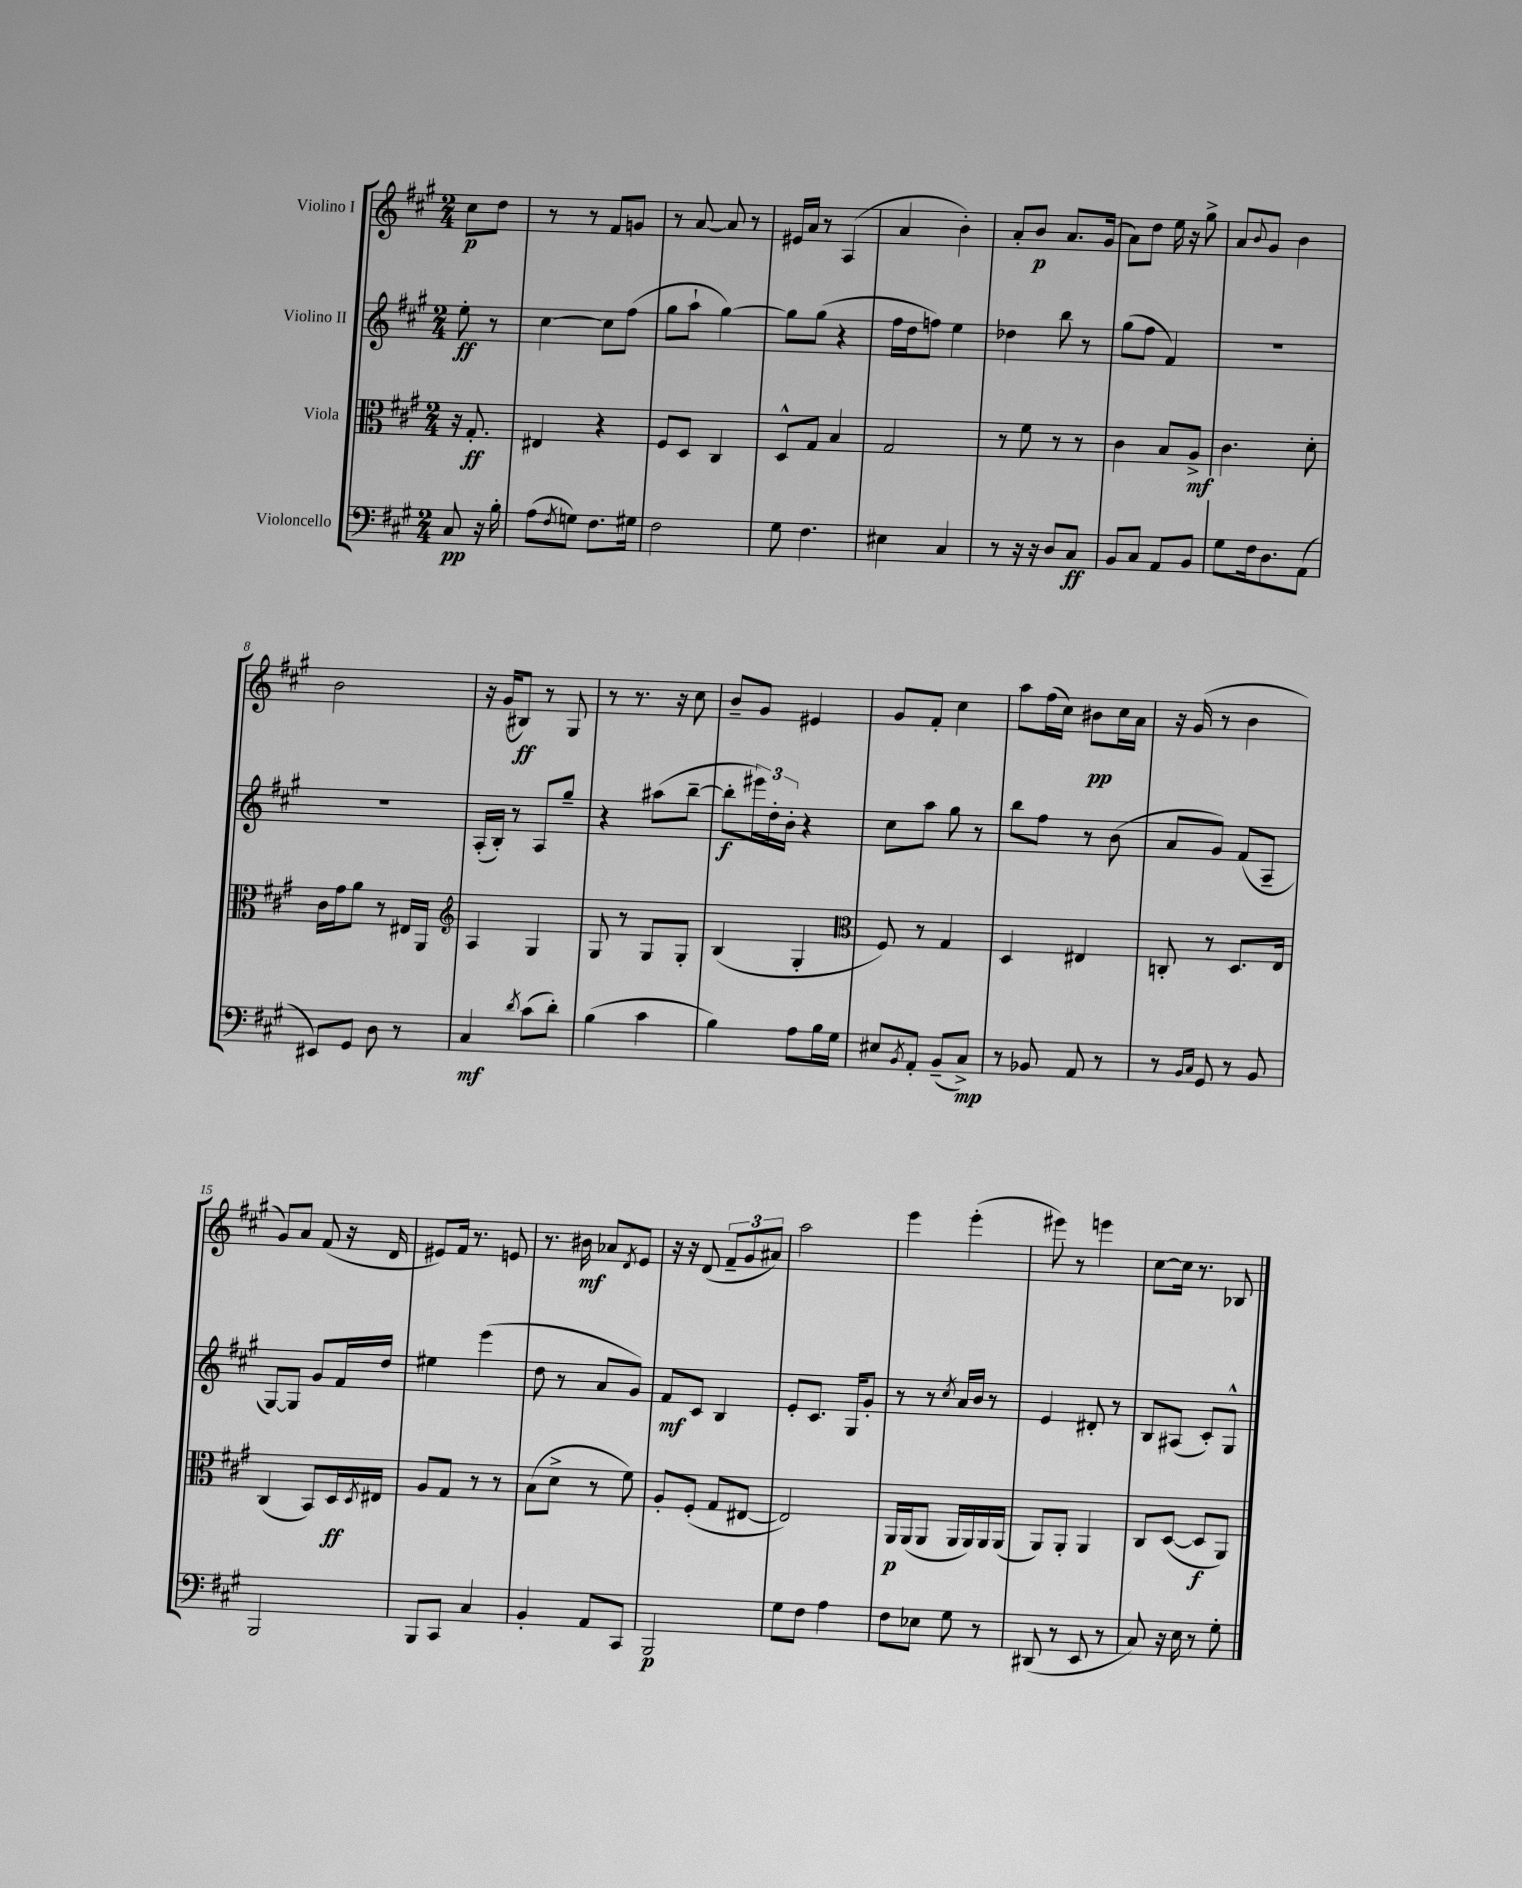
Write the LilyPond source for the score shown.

<<
\new StaffGroup <<
\new Staff = "s0" \with { instrumentName = "Violino I" } {
    \clef treble \key a \major \numericTimeSignature \time 2/4 \partial 4
    cis''8\p d''8 |
    r8 r8 fis'8 g'8 |
    r8 a'8~ a'8 r8 |
    eis'16 a'16 r8 a4( |
    a'4 b'4-.) |
    a'8-. b'8\p a'8. gis'16( |
    a'8) d''8 e''16 r16 gis''8-> |
    a'8 \appoggiatura { b'8 } gis'8 b'4 |
    b'2 |
    r16 gis'16( bis8\ff) r8 gis8 |
    r8 r8. r16 cis''8 |
    b'8-- gis'8 eis'4 |
    gis'8 fis'8-. cis''4 |
    a''8 fis''16( cis''16) bis'8\pp cis''16 a'16 |
    r16 gis'16( r8 b'4 |
    gis'8) a'8 fis'8( r16 d'16 |
    eis'8) fis'16 r8. e'8 |
    r8. bis'16\mf aes'8 \acciaccatura { d'8 } e'8 |
    r16 r16 d'8( \tuplet 3/2 { fis'8-- gis'8 ais'8) } |
    a''2 |
    e'''4 e'''4-.( |
    eis'''8) r8 e'''4 |
    cis''8~ cis''16 r8. bes8 \bar "|." |
}
\new Staff = "s1" \with { instrumentName = "Violino II" } {
    \clef treble \key a \major \numericTimeSignature \time 2/4 \partial 4
    e''8-.\ff r8 |
    cis''4~ cis''8 fis''8( |
    gis''8 a''8-! gis''4~) |
    gis''8 gis''8( r4 |
    fis''16 d''16 f''8) e''4 |
    des''4 b''8 r8 |
    gis''8( fis''8 fis'4) |
    R2 |
    R2 |
    a16-.( b16-.) r8 a8 gis''8-- |
    r4 ais''8( b''8~-- |
    b''8-.\f \tuplet 3/2 { eis'''16) d''16-. b'16-. } r4 |
    cis''8 a''8 gis''8 r8 |
    b''8 fis''8 r8 b'8( |
    a'8 gis'8) fis'8( a8-- |
    gis8~) gis8 gis'8 fis'16 d''16 |
    eis''4 e'''4( |
    d''8 r8 a'8 gis'8) |
    fis'8\mf cis'8 b4 |
    e'8-. cis'8. gis16 gis'8-. |
    r8 r8 \acciaccatura { cis''8 } a'16 b'16 r8 |
    e'4 dis'8-. r8 |
    b8 ais8( cis'8-.) gis8-^ \bar "|." |
}
\new Staff = "s2" \with { instrumentName = "Viola" } {
    \clef alto \key a \major \numericTimeSignature \time 2/4 \partial 4
    r16 gis8.-.\ff |
    eis4 r4 |
    fis8 d8 cis4 |
    d8-^ gis8 b4 |
    gis2 |
    r8 fis'8 r8 r8 |
    cis'4 b8 a8->\mf |
    cis'4. d'8-. |
    cis'16 gis'16 a'8 r8 eis16 a,16 |
    \clef treble a4 gis4 |
    gis8 r8 gis8 gis8-. |
    b4( gis4-. |
    \clef alto fis8) r8 gis4 |
    d4 eis4 |
    c8-. r8 d8. e16 |
    cis4( b,8) d16\ff \acciaccatura { d8 } eis16 |
    a8 gis8 r8 r8 |
    b8( d'8-> r8 fis'8) |
    a8-. fis8-.( gis8 eis8~ |
    eis2) |
    a,16\p a,16( a,8 a,16 a,16) a,16 a,16( |
    a,8) a,8-. a,4 |
    cis8 d8~( d8\f a,8) \bar "|." |
}
\new Staff = "s3" \with { instrumentName = "Violoncello" } {
    \clef bass \key a \major \numericTimeSignature \time 2/4 \partial 4
    cis8\pp r16 b16-. |
    a8( \acciaccatura { fis8 } g8) fis8. gis16 |
    fis2 |
    gis8 fis4. |
    eis4 cis4 |
    r8 r16 r16 d8 cis8\ff |
    b,8 cis8 a,8 b,8 |
    gis8 fis16 d8. a,8( |
    eis,8) gis,8 d8 r8 |
    cis4\mf \acciaccatura { d'8 } cis'8( d'8-.) |
    b4( cis'4 |
    b4) a8 b16 gis16 |
    eis8 \acciaccatura { b,8 } a,8-. b,8--( cis8->\mp) |
    r8 bes,8 a,8 r8 |
    r8 \grace { b,16 cis16 } gis,8 r8 b,8 |
    b,,2 |
    b,,8 cis,8 cis4 |
    b,4-. a,8 cis,8 |
    b,,2\p |
    gis8 fis8 a4 |
    fis8 ees8 gis8 r8 |
    dis,8( r8 e,8 r8 |
    cis8) r16 e16 r8 gis8-. \bar "|." |
}
>>
>>
